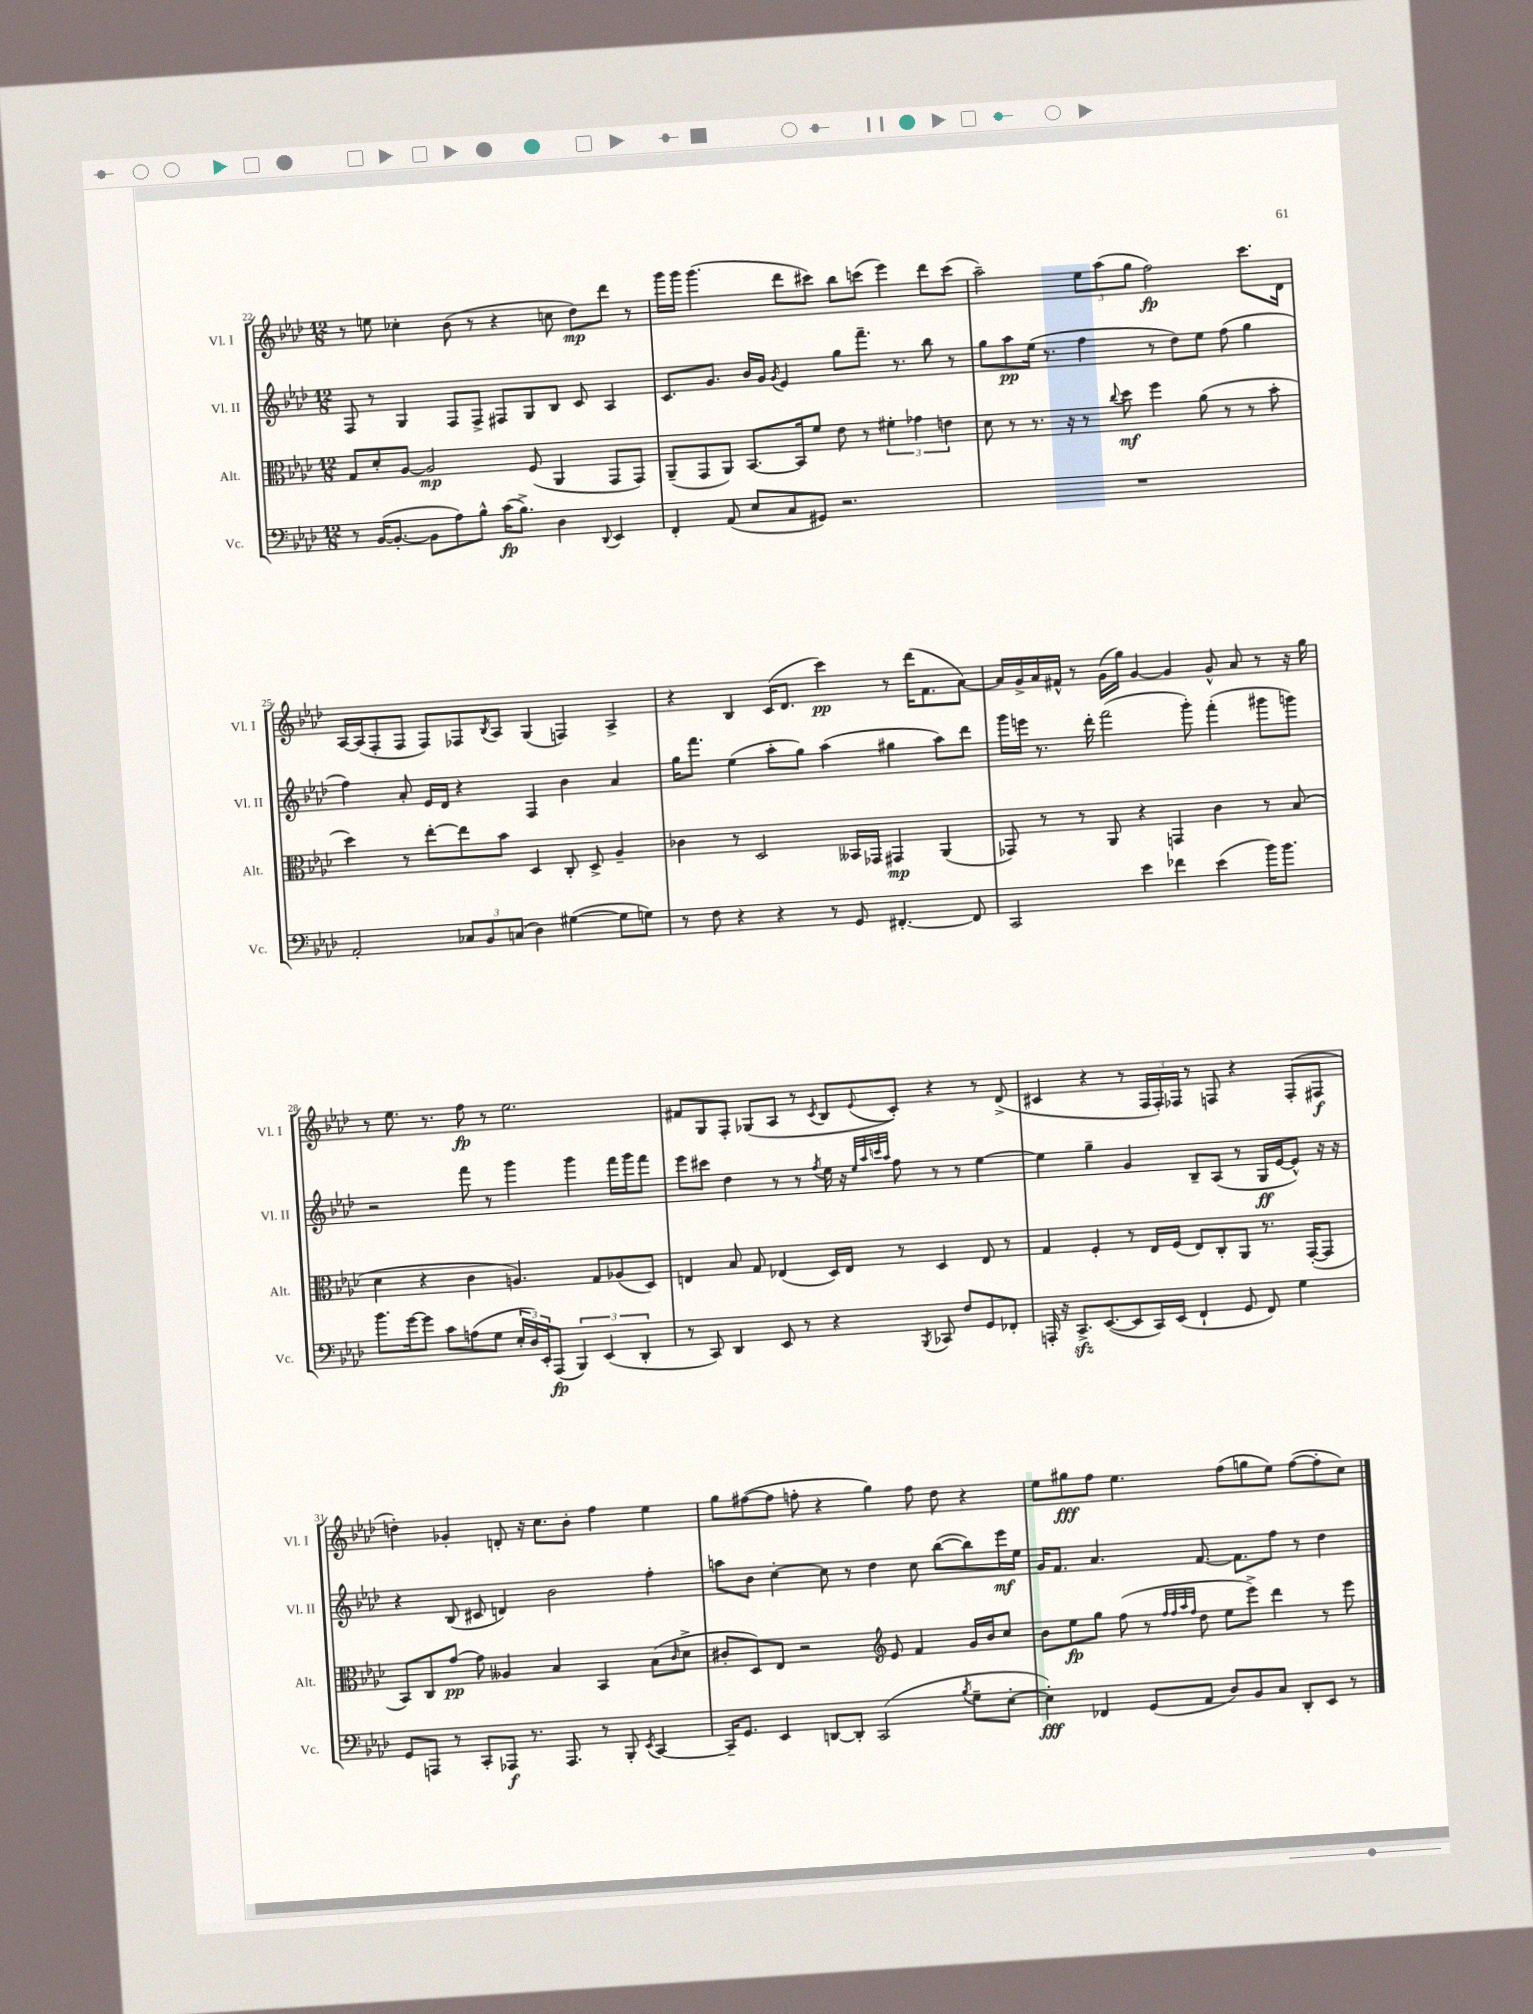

**kern	**dynam	**kern	**dynam	**kern	**dynam	**kern	**dynam
*part4	*part4	*part3	*part3	*part2	*part2	*part1	*part1
*staff4	*staff4	*staff3	*staff3	*staff2	*staff2	*staff1	*staff1
*I"Vc.	*	*I"Alt.	*	*I"Vl. II	*	*I"Vl. I	*
*I'Vc.	*	*I'Alt.	*	*I'Vl. II	*	*I'Vl. I	*
*clefF4	*	*clefC3	*	*clefG2	*	*clefG2	*
*k[b-e-a-d-]	*	*k[b-e-a-d-]	*	*k[b-e-a-d-]	*	*k[b-e-a-d-]	*
*M12/8	*	*M12/8	*	*M12/8	*	*M12/8	*
=22	=22	=22	=22	=22	=22	=22	=22
8r	.	8G/L	.	8F/	.	8r	.
([16BB-/KL	.	8d-'/	.	8r	.	8een\	.
8.BB-'/J_	.	.	.	.	.	.	.
.	.	[8A-/J	.	4G/	.	4cc-X'\	.
8BB-\L]	.	2A-/]	mp	.	.	.	.
8A-\)	.	.	.	8F/L	.	(8b-\	.
8B-^^\J	.	.	.	8F^/J	.	8r	.
(16c\KL	fp	.	.	8F#X/L	.	4r	.
8.B-^\J)	.	.	.	.	.	.	.
.	.	(8F/	.	8G/	.	.	.
4D-\	.	4AA-/	.	8B-/J	.	8ccn\	.
.	.	.	.	8c/	.	8dd-\L)	mp
8qqDD-/	.	.	.	.	.	.	.
4EE-/	.	8GG/L	.	4A-/	.	8ddd-\J	.
.	.	8GG/J)	.	.	.	8r	.
=23	=23	=23	=23	=23	=23	=23	=23
4FF'/	.	(8AA-~/L	.	8.c/L	.	16ggg\LL	.
.	.	.	.	.	.	16ggg\JJ	.
.	.	8GG/	.	.	.	(4.ggg\	.
.	.	.	.	8.g/J	.	.	.
(8AA-/	.	8AA-/J)	.	.	.	.	.
8E-/L	.	[8.BB-/L	.	16b-/LL	.	.	.
.	.	.	.	16g/JJ	.	.	.
.	.	.	.	8qg/	.	.	.
8C/	.	.	.	4e-/	.	8ddd-\L	.
.	.	16BB-/k]	.	.	.	.	.
8GG#X/J)	.	8f/J	.	.	.	8ccc#X\J)	.
2.r	.	8e-\	.	8gg\L	.	8bb-\L	.
.	.	8r	.	8.fff~\J	.	(8cccn\J	.
.	.	6f#X'\	.	.	.	4eee-\)	.
.	.	.	.	8.r	.	.	.
.	.	6g-X\	.	.	.	.	.
.	.	.	.	8bb-\	.	8ddd-\L	.
.	.	6en\	.	.	.	.	.
.	.	.	.	8r	.	(8ccc\J	.
=24	=24	=24	=24	=24	=24	=24	=24
1.r	.	8d-\	.	8gg\L	.	2aa-~\)	.
.	.	8r	.	8aa-\	pp	.	.
.	.	8.r	.	(16ee-\Jk	.	.	.
.	.	.	.	8.r	.	.	.
.	.	16r	.	.	.	.	.
.	.	8r	.	4ff\	.	12ee-\L	.
.	.	.	.	.	.	(12aa-\	.
.	.	8qqcc/	.	.	.	.	.
.	.	8dd-\	mf	.	.	.	.
.	.	.	.	.	.	12gg\J	.
.	.	4ff\	.	8r	.	2ff\)	fp
.	.	.	.	8dd-\L)	.	.	.
.	.	(8a-\	.	8ee-\J	.	.	.
.	.	8r	.	(8ff\	.	.	.
.	.	8r	.	4gg\	.	8.ccc\L	.
.	.	8b-'\	.	.	.	.	.
.	.	.	.	.	.	16d-\Jk	.
!!LO:LB:g=z
=25	=25	=25	=25	=25	=25	=25	=25
2AA-'/	.	4dd-\)	.	4ff\)	.	[16A-/LL	.
.	.	.	.	.	.	(16A-/J]	.
.	.	.	.	.	.	8F'/	.
.	.	8r	.	8a-'/	.	8F/J	.
.	.	[8ee-'\L	.	16e-/LL	.	8F/L)	.
.	.	.	.	16d-/JJ	.	.	.
12C-X/L	.	8ee-\]	.	4r	.	8F-X/	.
12BB-/	.	.	.	.	.	.	.
.	.	.	.	.	.	8qB-/	.
.	.	8b-\J	.	.	.	8A-/J	.
(12Cn/J	.	.	.	.	.	.	.
4D-\)	.	4D-/	.	4F/	.	(4G/	.
([4G#X\	.	8C'/	.	4b-\	.	4Fn/)	.
.	.	8D-^/	.	.	.	.	.
8G#\L]	.	4A-~/	.	4a-/	.	4A-^/	.
8Gn\J)	.	.	.	.	.	.	.
=26	=26	=26	=26	=26	=26	=26	=26
8r	.	4c-X\	.	16gg\KL	.	4r	.
.	.	.	.	8.fff\J	.	.	.
8F\	.	.	.	.	.	.	.
4r	.	8r	.	(4ee-\	.	4B-/	.
.	.	2D-/	.	.	.	.	.
4r	.	.	.	8aa-'\L	.	(16c/KL	.
.	.	.	.	.	.	8.d-/J	.
.	.	.	.	8gg\J)	.	.	.
8r	.	.	.	(4aa-\	.	4ccc\)	pp
8GG/	.	16BB--X/LL	.	.	.	.	.
.	.	16GG-X/JJ	.	.	.	.	.
[4.FF#X'/	.	4GG#X/	mp	4gg#X\	.	8r	.
.	.	.	.	.	.	(16ddd-\KL	.
.	.	.	.	.	.	8.f\	.
.	.	(4AA-/	.	8aa-\L)	.	.	.
8FF#/]	.	.	.	8ddd-\J	.	[8a-\J)	.
=27	=27	=27	=27	=27	=27	=27	=27
2CC/	.	8GG-X/)	.	16ggg\LL	.	16a-/LL]	.
.	.	.	.	16eeen\JJ	.	16g^/	.
.	.	8r	.	8.r	.	16a-/	.
.	.	.	.	.	.	16f#X^^/JJ	.
.	.	8r	.	.	.	8r	.
.	.	.	.	16ddd-'\	.	.	.
.	.	8AA-/	.	(2fff\	.	(16g\LL	.
.	.	.	.	.	.	16gg\JJ)	.
4e-\	.	4r	.	.	.	[4g/	.
4f-X\	.	4GGn/	.	.	.	4g/]	.
.	.	.	.	8ggg'\)	.	.	.
(4e-\	.	4c\	.	(4fff'\	.	8g^^/	.
.	.	.	.	.	.	8a-/	.
16b-\KL)	.	8r	.	8ggg#X\L	.	8r	.
8.b-\J	.	.	.	.	.	.	.
.	.	(8B-/	.	8gggn\J)	.	16r	.
.	.	.	.	.	.	16gg\	.
!!LO:LB:g=z
=28	=28	=28	=28	=28	=28	=28	=28
8.b-\L	.	4d-\	.	2r	.	8r	.
.	.	.	.	.	.	8.ee-\	.
[16g\k	.	.	.	.	.	.	.
8g\J]	.	4r	.	.	.	.	.
.	.	.	.	.	.	8.r	.
8c\L	.	.	.	.	.	.	.
(8An\	.	4c\	.	8fff\	.	8ff\	fp
8G\J	.	.	.	8r	.	8r	.
24E-'/LL	.	4.An/)	.	4ggg\	.	2.ee-\	.
24D-/)	.	.	.	.	.	.	.
24EE-'/J	.	.	.	.	.	.	.
(8AAA-/J	fp	.	.	.	.	.	.
6BBB-/)	.	.	.	4ggg\	.	.	.
.	.	8G/L	.	.	.	.	.
(6EE-/	.	.	.	.	.	.	.
.	.	(8A-X/	.	16fff\LL	.	.	.
.	.	.	.	16ggg\J	.	.	.
6DD-'/	.	.	.	.	.	.	.
.	.	8D-/J)	.	8fff\J	.	.	.
=29	=29	=29	=29	=29	=29	=29	=29
8r	.	4En/	.	8eee-\L	.	8f#X/L	.
8CC/)	.	.	.	8ccc#X\J	.	8G/	.
4DD-/	.	8B-/	.	4dd-\	.	8F'/J	.
.	.	8G/	.	.	.	(8G-X/L	.
8EE-/	.	(4E-X/	.	8r	.	8A-/J	.
8r	.	.	.	8r	.	8r	.
.	.	.	.	8qff/	.	8qc/	.
4r	.	16D-/LL)	.	16ee-\	.	8B-/L	.
.	.	16E-/JJ	.	16r	.	.	.
.	.	.	.	32qqee-/LLL	.	.	.
.	.	.	.	32qqaa-/	.	.	.
.	.	.	.	32qqcccn/	.	.	.
.	.	.	.	32qqaa-/JJJ	.	8qqe-/	.
.	.	8r	.	8ff\	.	8c'/J)	.
8qBBB-/	.	.	.	.	.	.	.
8CC-X/	.	4D-/	.	8r	.	4r	.
8F/L	.	.	.	8r	.	.	.
8GG/	.	8E-/	.	[4ee-\	.	8r	.
8FF-X'/J	.	8r	.	.	.	(8d-^/	.
=30	=30	=30	=30	=30	=30	=30	=30
16AAAn'/	.	4G/	.	4ee-\]	.	4c#X/	.
16r	.	.	.	.	.	.	.
8.CCzz^/L	.	.	.	.	.	.	.
.	.	4F'/	.	4gg~\	.	4r	.
([8.EE-/	.	.	.	.	.	.	.
8EE-/]	.	8r	.	4g/	.	8r	.
16CC/L)	.	16E-/LL	.	.	.	24F/LL	.
.	.	.	.	.	.	24F'/)	.
(16EE-/JJ	.	(16F/JJ	.	.	.	.	.
.	.	.	.	.	.	24F-X/JJ	.
4FF`/	.	8E-/L)	.	8B-~/L	.	8r	.
.	.	8C'/	.	(8A-/J	.	8Fn/	.
8GG/	.	8AA-/J	.	8r	.	4r	.
8FF/)	.	8.r	.	16G/LL	ff	.	.
.	.	.	.	[16e-/J	.	.	.
4G\	.	.	.	8e-^^/J])	.	(8F'/L	.
.	.	([16GG'/KL	.	.	.	.	.
.	.	8GG/J]	.	16r	.	8F#X/J	f
.	.	.	.	16r	.	.	.
!!LO:LB:g=z
=31	=31	=31	=31	=31	=31	=31	=31
8GG/L	.	8BB-/L)	.	4r	.	4ddn'\)	.
8AAAn/J	.	8C/	.	.	.	.	.
8r	.	[8g/J	pp	(8B-/	.	4g-X'/	.
8CC'/L	.	8g\]	.	8c#X/	.	.	.
8AAA-X/J	f	4A--X/	.	4dn/)	.	8dn'/	.
8.r	.	.	.	.	.	16r	.
.	.	.	.	.	.	8.cc\L	.
.	.	4B-/	.	2b-\	.	.	.
8.AAA-/	.	.	.	.	.	.	.
.	.	.	.	.	.	8b-'\J	.
8r	.	4BB-/	.	.	.	4ff\	.
8BBB-'/	.	.	.	.	.	.	.
8qEE-/	.	.	.	.	.	.	.
[4CC/	.	(8B-\L	.	4ff'\	.	4ee-\	.
.	.	16qqc/	.	.	.	.	.
.	.	8d-^\J	.	.	.	.	.
=32	=32	=32	=32	=32	=32	=32	=32
16CC~/KL]	.	8c#X'/L	.	8aan\L	.	8gg\L	.
8.GG/J	.	.	.	.	.	.	.
.	.	8D-/)	.	8b-\J	.	([8ff#X\	.
4EE-/	.	8E-/J	.	[4cc'\	.	8ff#\J]	.
.	.	2r	.	.	.	8ffn'\	.
[8DDn/L	.	.	.	8cc\]	.	4r	.
8DD'/J]	.	.	.	8r	.	.	.
(2CC/	.	.	.	4dd-\	.	4gg\)	.
*	*	*clefG2	*	*	*	*	*
.	.	8e-/	.	.	.	.	.
.	.	4f/	.	8cc\	.	8ff\	.
.	.	.	.	([8bb-\L	.	8dd-\	.
8qB-/	.	.	.	.	.	.	.
8G~\L	.	16g/LL	.	8bb-\])	.	4r	.
.	.	16b-/J	.	.	.	.	.
[8E-'\J	.	8cc/J	.	16eee-\L	mf	.	.
.	.	.	.	16ee-\JJ	.	.	.
=33	=33	=33	=33	=33	=33	=33	=33
4E-'\])	fff	8b-\L	.	16g/KL	.	8ee-\L	.
.	.	.	.	8.f/J	.	.	.
.	.	8ee-\	fp	.	.	8gg#X\	fff
4FF-X/	.	8gg\J	.	4.a-/	.	8ff\J	.
.	.	(8ff\	.	.	.	4.ee-\	.
(8GG/L	.	8r	.	.	.	.	.
.	.	32qqff/LLL	.	.	.	.	.
.	.	32qqff/	.	.	.	.	.
.	.	32qqaa-/	.	.	.	.	.
.	.	32qqff/JJJ	.	.	.	.	.
8AA-/J	.	8dd-\	.	[8.f/	.	.	.
8D-/L)	.	8ee-\L	.	.	.	(8ff\L	.
.	.	.	.	8.f\L]	.	.	.
8BB-/	.	8eee-^\J)	.	.	.	8ggn\	.
8C/J	.	4ddd-\	.	8ff\J	.	8ee-\J)	.
8DD-'/L	.	.	.	8r	.	([8ff\L	.
8EE-/J	.	8r	.	4dd-\	.	8ff'\]	.
8r	.	8eee-\	.	.	.	8cc\J)	.
==	==	==	==	==	==	==	==
*-	*-	*-	*-	*-	*-	*-	*-
